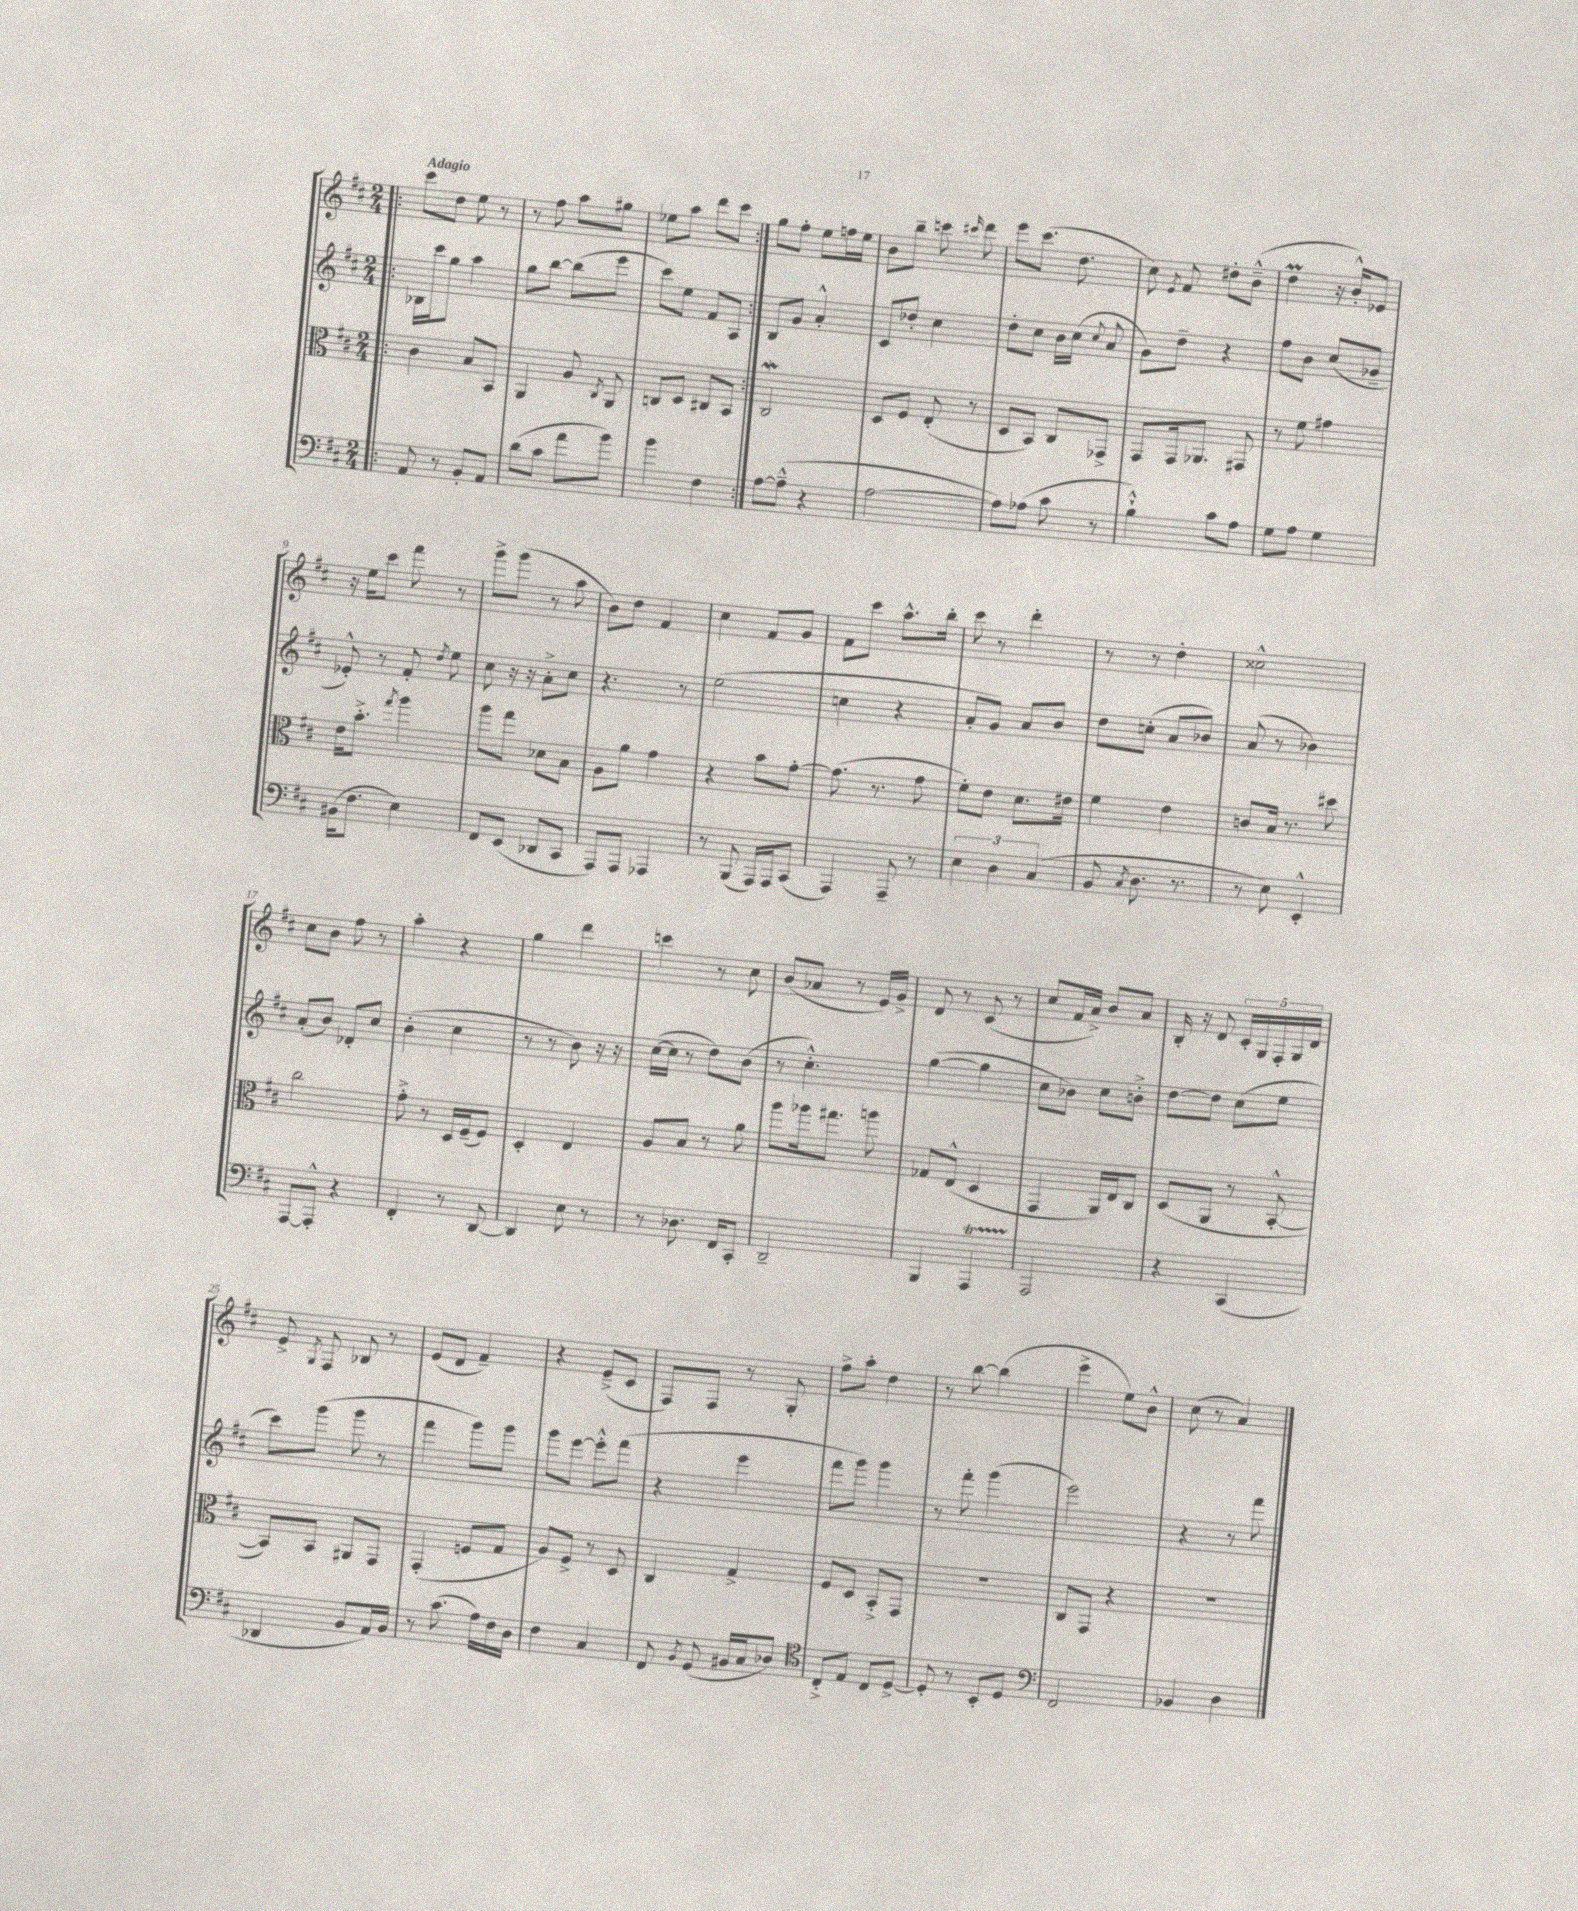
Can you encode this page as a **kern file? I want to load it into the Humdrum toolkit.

**kern	**kern	**kern	**kern
*staff4	*staff3	*staff2	*staff1
*clefF4	*clefC3	*clefG2	*clefG2
*k[f#c#]	*k[f#c#]	*k[f#c#]	*k[f#c#]
*M2/4	*M2/4	*M2/4	*M2/4
=!|:	=!|:	=!|:	=!|:
8AA/	4c#\	16B-\LL	8ccc#\L
.	.	16ccc#\J	.
8r	.	8gg\J	8dd\J
8BB'/L	8B/L	4aa\	8ee\
8AA/J	8BB/J	.	8r
=	=	=	=
(8d\L	4AA/	8gg\L	8r
8c#\J	.	[8bb\J	8ff#\
8a\L	8A/	(8bb\]L	8aa\L
.	8qC#/	.	.
8b\J)	8AA/	8eee\J	8gg#\J
=	=	=	=
4b\	8C/L	8ccc#\L)	8ee-\L
.	8D/J	8ee\J	8aa\J
4F#\	8C#/L	8f#/L	8ddd\L
.	8BB/J	8A/J	8ccc#\J
=:|!	=:|!	=:|!	=:|!
[8A\L	2C#/	8B/L	8gg\L
(8A~^^\]J	.	8g/J	8ff#'\J
4r	.	4a'^^/	8ee\L
.	.	.	16ff\L
.	.	.	16ee\JJ
=	=	=	=
[2A\	8D/L	8c#/L	8b\L
.	8F#/J	8dd-'/J	8bb~\J
.	(8E'/	4cc#\	8ccc\
.	.	.	16qqccc#/
.	8r	.	8ddd\
=	=	=	=
8A\]L)	8D/L	8dd'\L	8eee\L
(8A-\J	8BB/J)	8cc#\J	(8.ccc#\J
8c#\	8C#/L	16b\LL	.
.	.	(16cc#\JJ	8.dd\
.	.	8qqcc#/	.
8r	8GG-^/J	8a/	.
=	=	=	=
4B`^^\)	8GG/L	8g\L)	8cc#\)
.	.	.	8qe/
.	16GG/k	8dd~\J	8f#/
.	8.AA-/J	.	.
8c#\L	.	4r	8dd#'\L
8A\J	8GG#/	.	(8b~^^\J
=	=	=	=
8G\L	8r	8ff#\L	4dd\
8A\J	8f#\	8b\J	.
4G\	4g#\	(8cc#/L	16r
.	.	.	16b'^^/LK)
.	.	8g-~/J	8e-/J
=	=	=	=
(16BB#\LK	16e\LK	8e-'^^/)	16r
8.F#\J	8.b'^\J	.	16ee\LK
.	.	8r	8ccc#\J
.	8qgg/	.	.
4E\)	4aa\	8f#'/	8fff#\
.	.	8qdd/	.
.	.	8ee\	8r
=	=	=	=
8FF#/L	8aa\L	8cc#\	8ggg^\L
(8EE/J	8gg\J	16r	(8ggg\J
.	.	16r	.
8DD-/L	8d-\L	8a'^\L	8r
8CC#/J	8B\J	8cc#\J	8aa\
=	=	=	=
8AAA/L)	8A\L	4.r	8b\L)
8AAA/J	8a\J	.	8dd\J
4AAA-/	4g\	.	4f#/
.	.	8r	.
=	=	=	=
8r	4r	(2ee\	4cc#\
(8BBB/	.	.	.
16AAA/LL)	8b\L	.	8f#/L
16AAA/J	.	.	.
(8CC#/J	[8g'\J	.	8g/J
=	=	=	=
4AAA/)	(8.g\]	4cc\	8f#\L
.	.	.	8ccc#\J
.	8.r	.	.
8AAA~/	.	4r	8.aa^^\L
8r	8g\	.	.
.	.	.	16bb'\Jk
=	=	=	=
6E\	8f#'\L)	8a'/L	8ccc#\
.	8e\J	8g/J)	8r
6D\	.	.	.
.	8.d\L	8a/L	4ddd'\
(6C#/	.	.	.
.	.	8b/J	.
.	16e#\Jk	.	.
=	=	=	=
8BB/	4f#\	8dd\L	8r
8qC#/	.	.	.
8.D\	.	(8cc'\J	8r
.	4e\	8a/L	4dd'\
8.r	.	.	.
.	.	8b-/J)	.
=	=	=	=
8r	8c/L	(8a/	2cc##^^\
8E\)	16B/Jk	8r	.
.	8.r	.	.
4EE'^^/	.	4b-\)	.
.	8dd#\	.	.
=	=	=	=
[8AAA/L	2cc#\	(8a'/L	8cc#\L
8AAA'^^/]J	.	8b/J)	8b\J
4r	.	8d-'/L	8ff#\
.	.	8cc#/J	8r
=	=	=	=
4FF#'/	8g'^\	(4b'\	4aa'\
.	8r	.	.
8r	16D/LL	4cc#\	4r
.	(16F#~/J	.	.
[8DD/	8F#/J)	.	.
=	=	=	=
4DD/]	4D'/	8r	4gg\
.	.	8r	.
8E\	4E/	8b\)	4ddd\
8r	.	16r	.
.	.	16r	.
=	=	=	=
8r	8A/L	([16cc#\LL	4ccc\
.	.	16cc#\]JJ	.
8.D-\	8B/J	8r	.
.	8r	8dd\L)	8r
16FF#/LK	.	.	.
8CC#'/J	8a\	(8b\J	8cc#\
=	=	=	=
2DD~/	8aa\L	8r	(8b/L
.	16aa-\k	4.cc#'^^\)	8a-/J
.	8.gg#\J	.	.
.	.	.	8r
.	8aa\	.	16e/LL)
.	.	.	16g^/JJ
=	=	=	=
4BBB/	8G-/L	([4gg\	8d/
.	(8E^^/J	.	8r
4AAA/	4D/	4gg\]	(8c#/
.	.	.	8r
=	=	=	=
2AAA/	4GG/	8cc#\L	8cc#/L
.	.	8b-\J)	16f#/L
.	.	.	16a^/JJ)
.	16AA/LL)	8cc#\L	8b/L
.	16E/J	.	.
.	8C#/J	8b'^\J	8a/J
=	=	=	=
4r	(8D/L	[8dd\L	16B'/
.	.	.	16r
.	8AA/J	8dd\]J	8d/
(4CC#/	8r	(8cc#\L	20c#'/LL
.	.	.	20G/
.	.	.	20F#'/
.	[8BB'^^/	8ee\J	.
.	.	.	20G/
.	.	.	20d/JJ
=	=	=	=
4DD-/	8BB/]L)	8ccc#\L)	8e^/
.	.	.	8qG/
.	8BB/J	(8ggg\J	8F#/
8BB/L	8AA#/L	8ggg\	8B-/
16AA/L)	8GG/J	8r	8r
16BB/JJ	.	.	.
=	=	=	=
8r	(4GG'/	4fff#\	(8e/L
(8.c#\	.	.	8d/J
.	8F/L	8ggg\L)	4f#~/)
16A\LL)	.	.	.
16F#\	8G/J	8ggg\J	.
16D\JJ	.	.	.
=	=	=	=
4F#\	8A/L)	8ggg\L	4r
.	8F#^/J	[8eee\J	.
4C#/	8r	8eee'^^\]L	(8e~^/L
.	8D/	(8fff#\J	8c#/J
=	=	=	=
8FF#/	4C#/	4r	8F#/L)
8qBB/	.	.	.
(8GG/	.	.	8F#/J
16BB#/LL	4G^/	4eee\	8r
16C#/J	.	.	.
8D-/J)	.	.	8G'/
=	=	=	=
*clefC4	*	*	*
8C#'^/L	8F#/L	8fff#\L	8ff#^\L
8E/J	8D/J	8ggg\J)	8aa'\J
8C#/L	8BB'^/L	4ggg\	4dd\
[8D^/J	8GG/J	.	.
=	=	=	=
8D'/]	2r	8r	8r
8r	.	8fff#'\	[8bb\
8BB'/L	.	(4ggg\	(4bb\]
8D/J	.	.	.
=	=	=	=
*clefF4	*	*	*
2FF#/	8C#/L	2eee\)	4eee^\
.	8GG/J	.	.
.	4r	.	8ee\L)
.	.	.	8b^^\J
=	=	=	=
4BB-/	2r	4r	(8cc#\
.	.	.	8r
4D\	.	8r	4a/)
.	.	8fff#\	.
==	==	==	==
*-	*-	*-	*-
